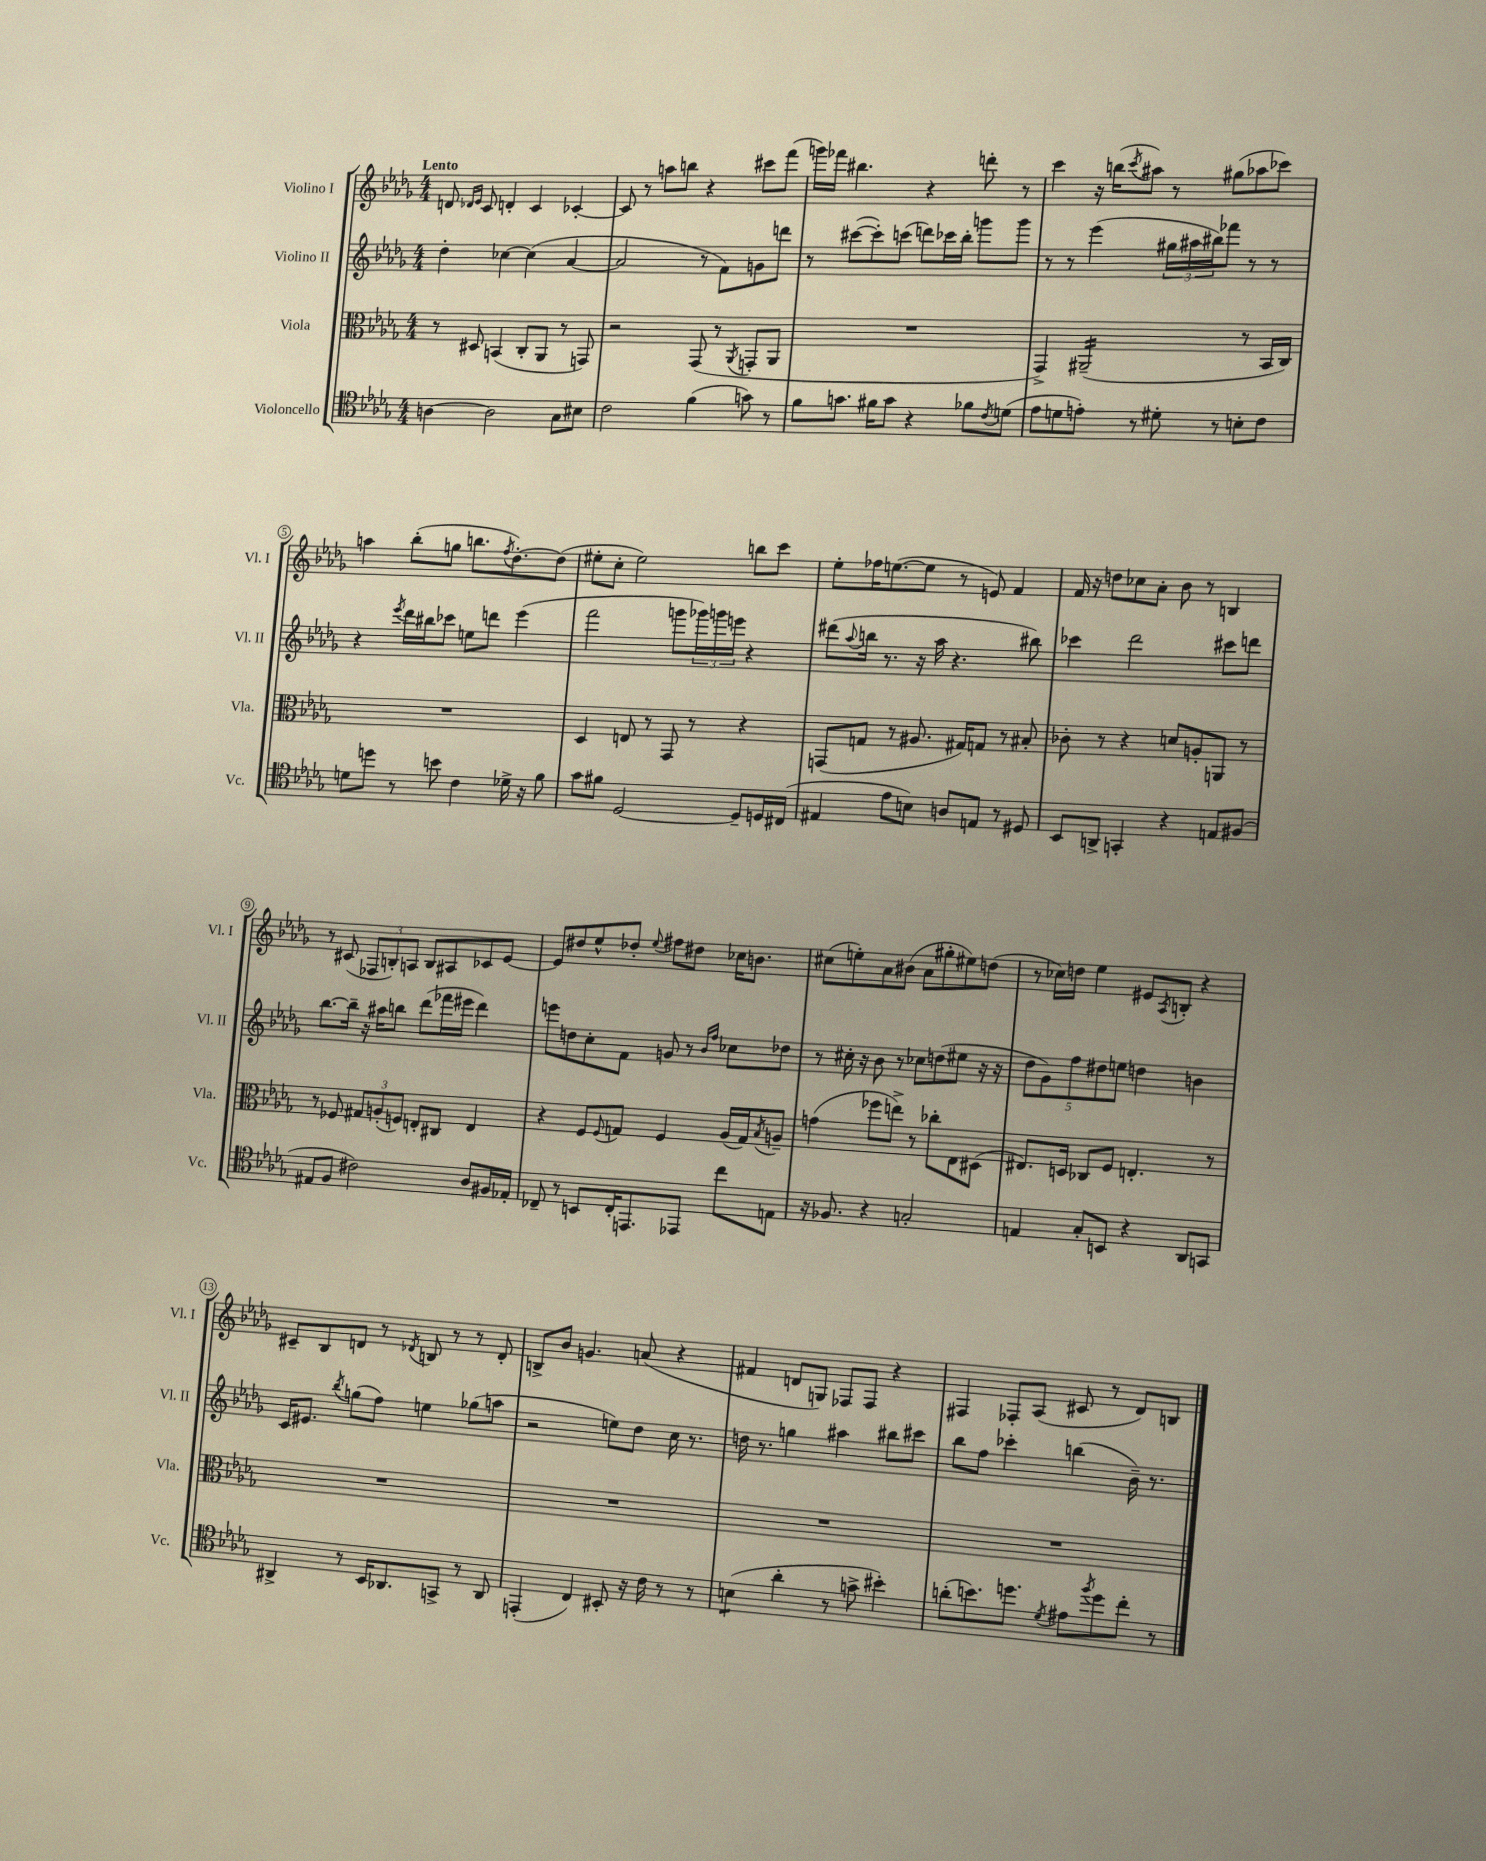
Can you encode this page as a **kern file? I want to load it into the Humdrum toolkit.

**kern	**kern	**kern	**kern
*staff4	*staff3	*staff2	*staff1
*clefC4	*clefC3	*clefG2	*clefG2
*k[b-e-a-d-g-]	*k[b-e-a-d-g-]	*k[b-e-a-d-g-]	*k[b-e-a-d-g-]
*M4/4	*M4/4	*M4/4	*M4/4
[4A	8r	4dd-'	8d
.	.	.	16qqd-
.	.	.	16qqe-
.	8D#	.	8c
2A]	(4BB	[4cc-	4d'
.	8C'	(4cc-]	4c
.	8AA-	.	.
8G-	8r	[4a-	[4c-'
8B#	8GG)	.	.
=	=	=	=
2c	2r	2a-]	8c-]
.	.	.	8r
.	.	.	8aa
.	.	.	8bb
(4f	(8GG-	8r	4r
.	8r	8f)	.
.	8qAA-	.	.
8g)	8GG'	8g	8ccc#
8r	8AA-	8ddd	(8fff
=	=	=	=
8f	1r	8r	16ggg)
.	.	.	16fff-
8.g	.	([8ccc#	4.bb#
.	.	8ccc#'])	.
16f#	.	.	.
8g	.	(8ccc	.
4r	.	8ddd)	4r
.	.	16ccc-	.
.	.	16bb-'	.
8f-	.	8ggg	8ddd'
8qc	.	.	.
(8d	.	8ggg	8r
=	=	=	=
8e-	4GG-^)	8r	4ccc
8d	.	8r	.
8e')	(2AA#~	(4eee-	16r
.	.	.	(16bb
.	.	.	8qccc
8r	.	.	8aa#)
8d#'	.	24gg#	8r
.	.	24aa#	.
.	.	24bb#)	.
8r	.	8fff-	(8gg#
8B'	8r	8r	8aa-
8c	16BB-	8r	8ccc-)
.	16C)	.	.
=	=	=	=
8d	1r	4r	4aa
8dd	.	.	.
.	.	8qeee-	.
8r	.	16ddd-	(8bb-'
.	.	16bb#	.
8b	.	8ccc-	8gg
4c	.	8ee	8.bb
.	.	8ddd	.
.	.	.	8qff
.	.	.	[8.dd-')
16d-^	.	(4eee-	.
16r	.	.	.
8f	.	.	(8dd-]
=	=	=	=
8g-	4D-	2fff	8ee#'
8f#	.	.	8cc'
[2D-	8E	.	2ee#)
.	8r	.	.
.	8GG-	8ggg	.
.	8r	24ggg-)	.
.	.	24ggg	.
.	.	24eee	.
8D-~]	4r	4r	8bb
16D	.	.	8ccc
(16C#	.	.	.
=	=	=	=
4E#	(8GG	(8ddd#	8ee-'
.	.	8qqaa-	.
.	8G	16bb	16ff-
.	.	8.r	([8.ee
8e-	8r	.	.
8B)	8.A#	16r	8ee]
.	.	16aa-	.
8A	.	4.r	8r
.	16G#)	.	.
8E	8G	.	8e)
8r	8r	.	4f
8D#	8B#'	8bb#)	.
=	=	=	=
8BB-	8c-'	4ccc-	16f
.	.	.	16r
8AA^	8r	.	8dd
4GG'	4r	2ddd-	8cc-
.	.	.	8a-'
4r	8d	.	8b-
.	8A'	.	8r
8E	8AA	8ccc#	4B
(8F#	8r	8ddd	.
=	=	=	=
8E#	8r	[8.bb-	8r
8F	8F-	.	(8c#
.	.	16bb-~]	.
2c#)	12G#	16r	12F-
.	.	16aa#	.
.	(12A'	.	12B')
.	.	8bb	.
.	12F)	.	12A
.	8E'	(8ddd-	8B
.	8C#	16fff-	8A#
.	.	16eee#	.
8A-	4E	4ddd-)	8c-
16F#	.	.	[8e-
16E-'	.	.	.
=	=	=	=
8C-~	4r	8eee	8e-]
8r	.	8dd	8dd#
8BB	8F	8cc'	8ee-^^
.	8qqF	.	.
16C-'	8G	8f	8dd-'
8.EE	.	.	.
.	.	.	8qqee-
.	4F	8g	8ff#
8EE-	.	8r	8dd#
.	.	16qqb-	.
.	.	16qqff	.
8cc	(16A-	8cc-	16cc-
.	16G)	.	8.b
.	8qB-	.	.
8E	8A~	8dd-	.
=	=	=	=
16r	(4g	8r	(8cc#
8.F-	.	.	.
.	.	16cc#'	8ee')
.	.	16r	.
4r	8ff-	8b-	8a-
.	8ee^)	8r	(8b#
2G'	8r	8cc-	8a-
.	8cc-'	(8dd	8gg#'
.	8E-	8ee#	8ee#)
.	(8D#	16r	(8dd
.	.	16r	.
=	=	=	=
4E	8.E#)	10dd-	8r
.	.	10g-)	.
.	.	.	16cc-)
.	16D	.	16dd
.	.	10ff	.
8G-'	8C-	.	4ee-
.	.	10dd#	.
8BB	8F	.	.
.	.	10ee	.
4r	4.E'	4dd	8e#
.	.	.	8qA-
.	.	.	8B'
8AA-	.	4b	4r
8GG	8r	.	.
=	=	=	=
4AA#^	1r	16c	8c#~
.	.	8.e#	.
.	.	.	8B-
.	.	8qbb-	.
8r	.	(8gg	8d
16BB-	.	8ff)	8r
8.AA-	.	.	.
.	.	.	8qd-
.	.	4ee	8B
8GG^	.	.	8r
8r	.	(8gg-	8r
8AA-	.	8aa	8d-'
=	=	=	=
(4EE'	1r	2r	8B^
.	.	.	8b-
4C)	.	.	4.g
8BB#'	.	8ee)	.
16r	.	8dd-	(8a
16c	.	.	.
8r	.	16cc	4r
.	.	8.r	.
8r	.	.	.
=	=	=	=
(4B	1r	16dd	4f#
.	.	8.r	.
4a-'	.	4gg	8d
.	.	.	8G)
8r	.	4aa#	8F-
8g^	.	.	8F-
4b#')	.	8bb#	4r
.	.	8ccc#	.
=	=	=	=
(8a'	1r	8bb-	4F#
8.b)	.	8ff	.
.	.	4ccc-'	8F-'
8.dd	.	.	.
.	.	.	(8A-
8qd-	.	.	.
8e#	.	(4bb	8c#
8qff	.	.	.
8dd	.	.	8r
8cc'	.	16b-~)	8d-)
.	.	8.r	.
8r	.	.	8B
==	==	==	==
*-	*-	*-	*-
